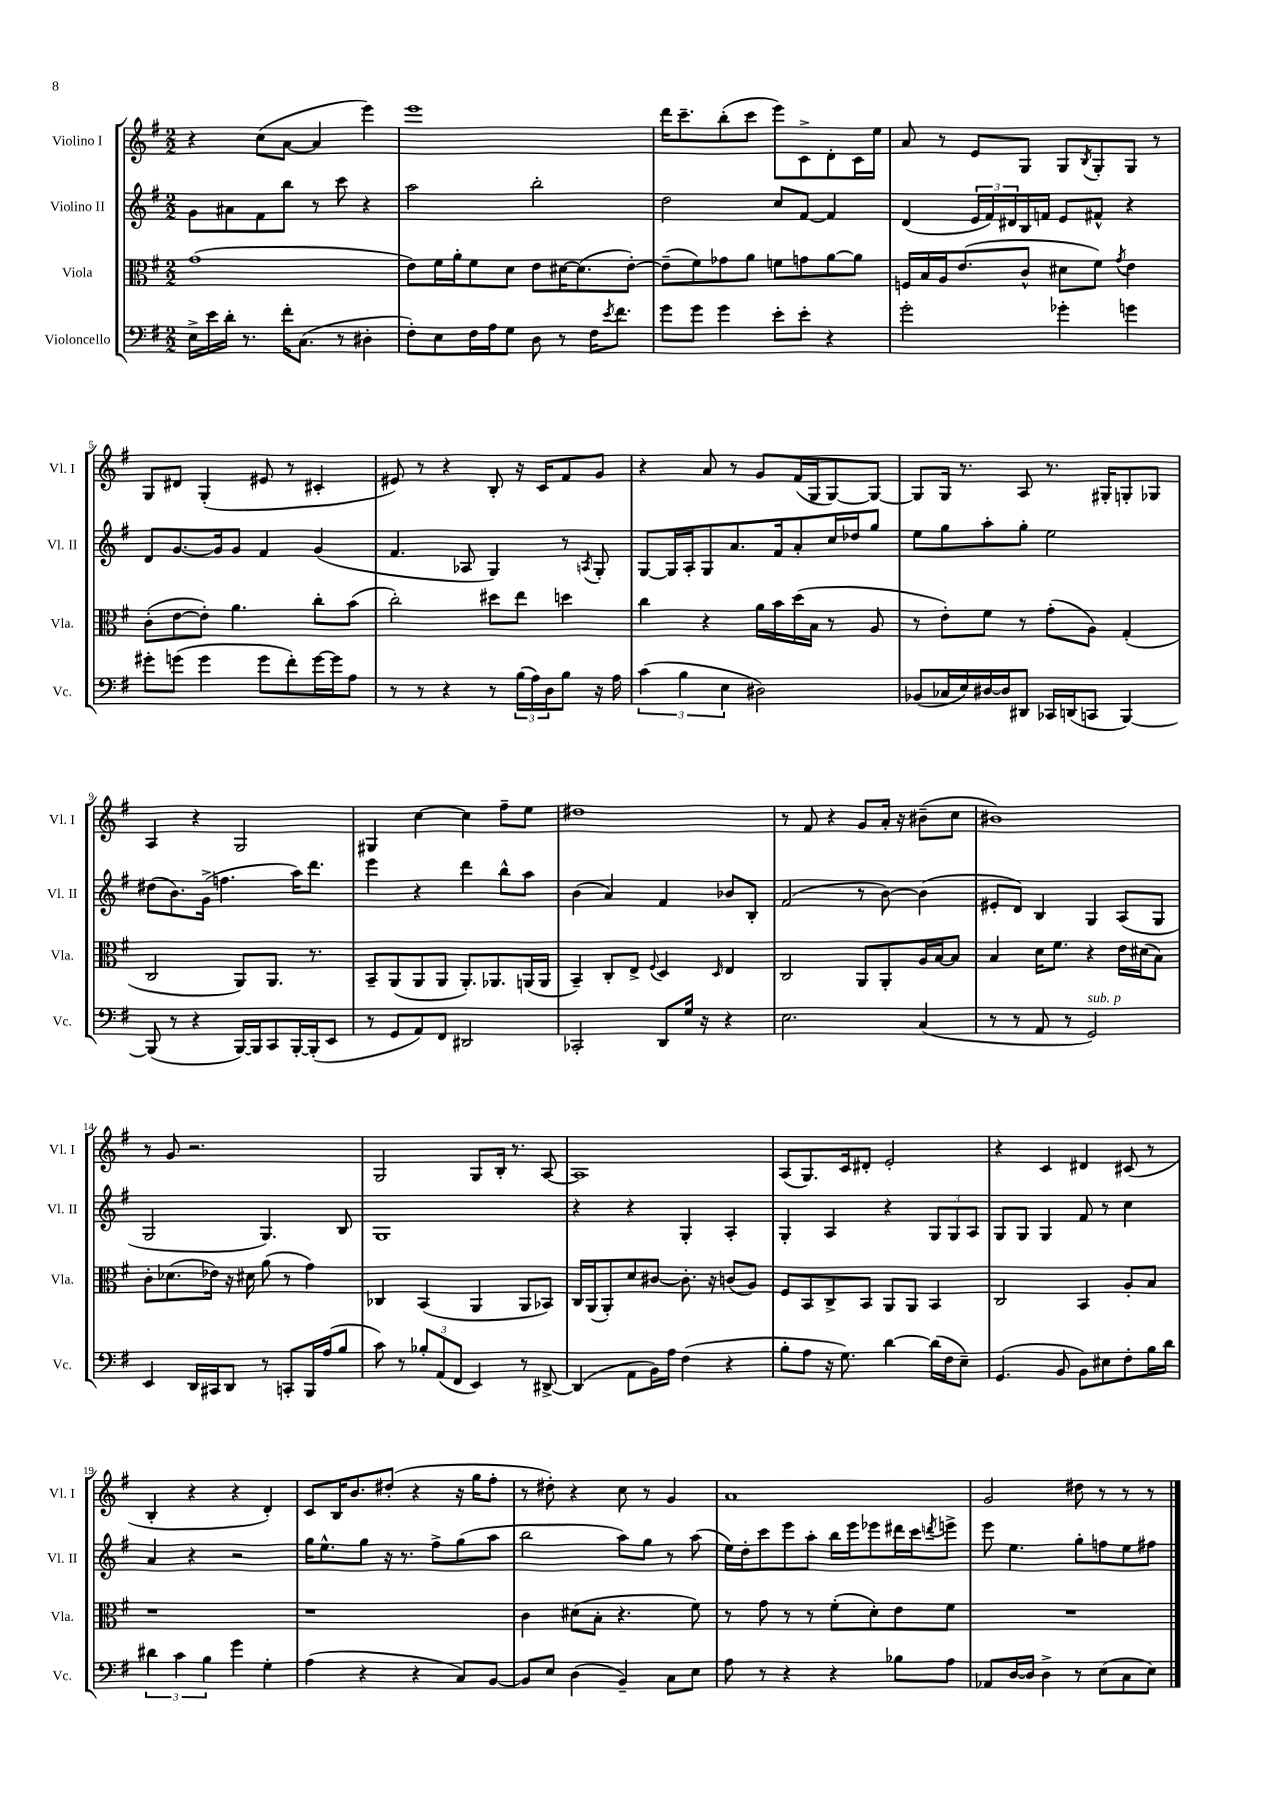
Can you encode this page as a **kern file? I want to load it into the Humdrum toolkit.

**kern	**kern	**kern	**kern
*part4	*part3	*part2	*part1
*staff4	*staff3	*staff2	*staff1
*I"Violoncello	*I"Viola	*I"Violino II	*I"Violino I
*I'Vc.	*I'Vla.	*I'Vl. II	*I'Vl. I
*clefF4	*clefC3	*clefG2	*clefG2
*k[f#]	*k[f#]	*k[f#]	*k[f#]
*M2/2	*M2/2	*M2/2	*M2/2
=1	=1	=1	=1
16E^\LL	(1g	8g\L	4r
16e\	.	.	.
16d'\JJ	.	8a#X\	.
8.r	.	.	.
.	.	8f#\	(8cc\L
16f#'\KL	.	8bb\J	[8a\J
(8.C\J	.	.	.
.	.	8r	4a/]
8r	.	8ccc\	.
4D#X'\	.	4r	4eee\)
=2	=2	=2	=2
8F#'\L)	8e\L)	2aa\	1eee
8E\	16f#\L	.	.
.	16a'\J	.	.
16F#\L	8f#\	.	.
16A\J	.	.	.
8G\J	8d\J	.	.
8D\	8e\L	2bb'\	.
8r	[16d#X\K	.	.
.	(8.d#\]	.	.
16F#\KL	.	.	.
8qe/	.	.	.
8.f#\J	.	.	.
.	[8e'\J)	.	.
=3	=3	=3	=3
8g\L	(8e~\L]	2dd\	16ddd\KL
.	.	.	8.ccc~\
8g\J	8f#\)	.	.
4g\	8g-X\	.	(8bb'\
.	8a\J	.	8ccc\J
8e'\L	8fn\L	8cc/L	8eee\L)
8e'\J	8gn\	[8f#/J	8c^\
4r	[8a\	4f#/]	8d'\
.	8a\J]	.	16c\L
.	.	.	16ee\JJ
=4	=4	=4	=4
2g'\	16Fn/LL	(4d/	8a/
.	16B/	.	.
.	16A/J	.	8r
.	(8.e/	.	.
.	.	24e/LL	8e/L
.	.	24f#/)	.
.	.	24d#X/	.
.	8c^^/J	16B/	8G/J
.	.	16fn/JJ	.
4g-X'\	8d#X\L	8e/L	8G/L
.	.	.	8qB/
.	8f#\J)	8f#X^^/J	8G'/
.	8qg/	.	.
4gn\	4e\	4r	8G/J
.	.	.	8r
!!LO:LB:g=z
=5	=5	=5	=5
8g#X'\L	(8c'\L	8d/L	8G/L
(8gn\J	[8e\	[8.g/	8d#X/J
4g\	8e'\J])	.	(4G'/
.	.	16g/k]	.
.	4.a\	8g/J	.
8g\L	.	4f#/	8e#X/
8f#'\)	.	.	8r
[16g\L	8cc'\L	(4g/	4c#X'/
16g\J]	.	.	.
8A\J	(8b\J	.	.
=6	=6	=6	=6
8r	2cc'\)	4.f#/	8e#X/)
8r	.	.	8r
4r	.	.	4r
.	.	8A-X/	.
8r	8dd#X\L	4G/)	8B'/
(24B\LL	8ee\J	.	16r
24A\)	.	.	.
.	.	.	16c/KL
24D\J	.	.	.
8B\J	4ddn\	8r	8f#/
.	.	8qAn/	.
16r	.	8G'/	8g/J
16A\	.	.	.
=7	=7	=7	=7
(6c\	4cc\	[8G/L	4r
.	.	16G/L]	.
6B\	.	.	.
.	.	16A'/J	.
.	4r	8G/	8a/
6E\	.	.	.
.	.	8.a/	8r
2D#X\)	16a\LL	.	8g/L
.	16b\	16f#/k	.
.	(16dd\	8a'/	(16f#/L
.	16B\JJ	.	16G/J
.	8r	16cc/L	[8G/)
.	.	16dd-X/J	.
.	8A/	8gg/J	8G/J_
=8	=8	=8	=8
(8BB-X/L	8r	8ee\L	8G/L]
16C-X/L	8e'\L)	8gg\	16G/Jk
16E/)	.	.	8.r
[16D#X/	8f#\J	8aa'\	.
16D#/J]	.	.	.
8DD#X/J	8r	8gg'\J	8A/
16CC-X/LL	(8g'\L	2ee\	8.r
(16DDn/J	.	.	.
8CCn/J	8A\J)	.	.
.	.	.	16G#X'/KL
[4BBB/)	(4G'/	.	8Gn'/
.	.	.	8G-X/J
!!LO:LB:g=z
=9	=9	=9	=9
(8BBB/]	2C/	(8dd#X\L	4A/
8r	.	8.b\)	.
4r	.	.	4r
.	.	(16g^\Jk	.
.	.	4.ffn\	.
[16BBB/LL)	8AA/L)	.	2G/
16BBB/J]	.	.	.
8CC/	8.AA/J	.	.
[16BBB'/L	.	16aa\KL)	.
(16BBB'/J]	8.r	8.ddd\J	.
8EE/J	.	.	.
=10	=10	=10	=10
8r	8BB~/L	4eee\	4G#X/
8GG/L	(8AA/	.	.
8AA/)	8AA/	4r	[4cc\
8FF#/J	8AA/J	.	.
2DD#X/	8.AA'/L)	4ddd\	4cc\]
.	8.AA-X/	.	.
.	.	8bb^^\L	8ff#~\L
.	(16AAn/L	8aa\J	8ee\J
.	16AA/JJ	.	.
=11	=11	=11	=11
2CC-X'/	4BB~/)	(4b\	1dd#X
.	8C'/L	4a/)	.
.	8E^/J	.	.
.	8qqF#/	.	.
8DD/L	4D/	4f#/	.
16G/Jk	.	.	.
16r	.	.	.
.	16qqD/	.	.
4r	4E/	8b-X/L	.
.	.	8B'/J	.
=12	=12	=12	=12
2.E\	2C/	(2f#/	8r
.	.	.	8f#/
.	.	.	4r
.	8AA/L	8r	8g/L
.	8AA'/	[8b\)	16a'/Jk
.	.	.	16r
(4C/	16A/L	(4b\]	(8b#X~\L
.	[16B/J	.	.
.	8B/J]	.	8cc\J
=13	=13	=13	=13
8r	4B/	8e#X'/L	1b#X)
8r	.	8d/J)	.
8AA/	16d\KL	4B/	.
.	8.f#\J	.	.
8r	.	.	.
!LO:TX:a:i:t=sub. p	!	!	!
2GG/)	4r	4G/	.
.	16e\LL	(8A/L	.
.	(16d#X\J	.	.
.	8B\J)	8G/J	.
!!LO:LB:g=z
=14	=14	=14	=14
4EE/	8c'\L	2G/	8r
.	(8.d-X\	.	8g/
16DD/LL	.	.	2.r
16CC#X/J	16e-X\Jk)	.	.
8DD/J	16r	.	.
.	16d#X\	.	.
8r	(8a\	4.G/)	.
8CCn'/L	8r	.	.
16BBB/L	4g\)	.	.
(16A/J	.	.	.
8B/J	.	8B/	.
=15	=15	=15	=15
8c\)	4C-X/	1G	2G/
8r	.	.	.
12B-X'/L	(4BB/	.	.
(12AA/	.	.	.
12FF#/J	.	.	.
4EE/)	4AA/	.	8G/L
.	.	.	16B'/Jk
.	.	.	8.r
8r	8AA/L	.	.
[8DD#X^/	8BB-X/J)	.	[8A/
=16	=16	=16	=16
(4DD#/]	16C/LL	4r	1A]
.	(16AA/J	.	.
.	8AA'/)	.	.
8AA\L	8d/	4r	.
16BB\L)	[8c#X/J	.	.
16A\JJ	.	.	.
(4F#\	8.c#'\]	4G'/	.
.	16r	.	.
4r	(8cn/L	4A'/	.
.	8A/J)	.	.
=17	=17	=17	=17
8B'\L	8F#/L	4G'/	(8A/L
8A\J	8BB/	.	8.G/)
16r	8C^/	4A/	.
8.G\)	.	.	16c/k
.	8BB/J	.	8d#X'/J
[4d\	8AA/L	4r	2e'/
.	8AA/J	.	.
(16d\LL]	4BB/	12G/L	.
16F#\J	.	.	.
.	.	12G/	.
8E~\J)	.	.	.
.	.	12A/J	.
=18	=18	=18	=18
(4.GG/	2C/	8G/L	4r
.	.	8G/J	.
.	.	4G/	4c/
8BB/	.	.	.
8BB\L)	4BB/	8f#/	4d#X/
8E#X\	.	8r	.
8F#'\	8A'/L	4cc\	(8c#X/
16B\L	8B/J	.	8r
16d\JJ	.	.	.
!!LO:LB:g=z
=19	=19	=19	=19
6d#X\	1r	4a/	4B'/
6c\	.	.	.
.	.	4r	4r
6B\	.	.	.
4g\	.	2r	4r
4G'\	.	.	4d'/)
=20	=20	=20	=20
(4A\	1r	16gg\KL	8c/L
.	.	8.ee^^\	.
.	.	.	16B/K
.	.	.	8.b/
4r	.	8gg\J	.
.	.	16r	(8dd#X'/J
.	.	8.r	.
4r	.	.	4r
.	.	8ff#^\L	.
8C/L)	.	(8gg\	16r
.	.	.	16gg\KL
[8BB/J	.	8aa\J	8ff#'\J
=21	=21	=21	=21
8BB/L]	4c\	2bb\	8r
8E/J	.	.	8dd#X'\)
(4D\	(8d#X\L	.	4r
.	8B'\J	.	.
4BB~/)	4.r	8aa\L)	8cc\
.	.	8gg\J	8r
8C\L	.	8r	4g/
8E\J	8f#\)	(8aa\	.
=22	=22	=22	=22
8A\	8r	16ee\LL)	1a
.	.	16dd'\J	.
8r	8g\	8ccc\	.
4r	8r	8eee\	.
.	8r	8aa'\J	.
4r	(8f#'\L	16bb\LL	.
.	.	16eee\J	.
.	8d'\)	8eee-X\	.
8B-X\L	8e\	16ddd#X\L	.
.	.	16ccc\J	.
.	.	8qdddn/	.
8A\J	8f#\J	8eeen^\J	.
=23	=23	=23	=23
8AA-X/L	1r	8eee\	2g/
[16D/L	.	4.ee\	.
16D/JJ]	.	.	.
4D^\	.	.	.
8r	.	8gg'\L	8dd#X\
(8E\L	.	8ffn\	8r
8C\	.	8ee\	8r
8E\J)	.	8ff#X\J	8r
==	==	==	==
*-	*-	*-	*-
